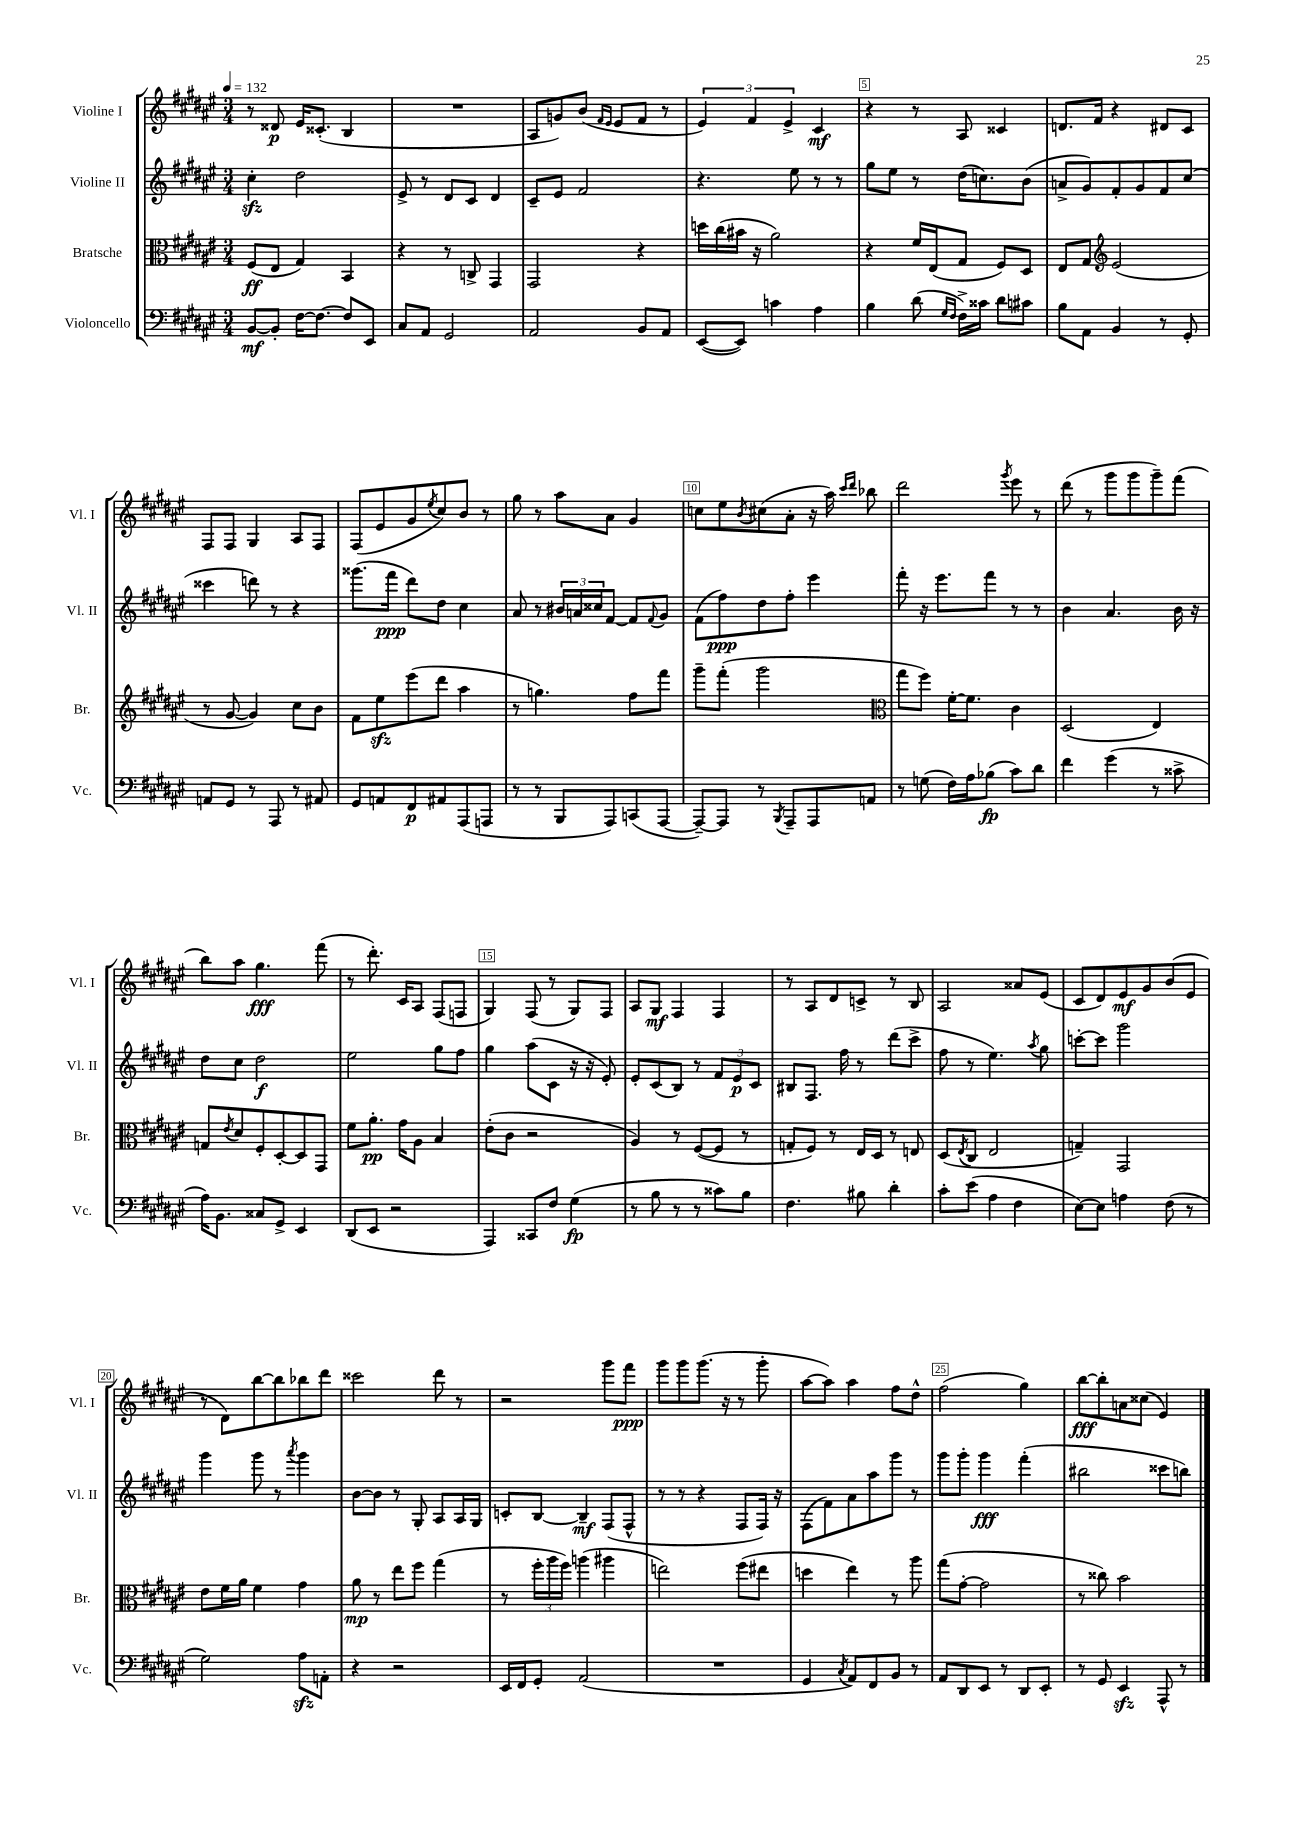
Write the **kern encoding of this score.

**kern	**kern	**kern	**kern
*staff4	*staff3	*staff2	*staff1
*clefF4	*clefC3	*clefG2	*clefG2
*k[f#c#g#d#a#e#]	*k[f#c#g#d#a#e#]	*k[f#c#g#d#a#e#]	*k[f#c#g#d#a#e#]
*M3/4	*M3/4	*M3/4	*M3/4
*MM132	*MM132	*MM132	*MM132
[8BB	(8F#	4cc#'	8r
8BB']	8E#	.	8d##
[16F#	4G#)	2dd#	16e#
8.F#_	.	.	(8.c##'
8F#]	4BB	.	4B
8EE#	.	.	.
=	=	=	=
8C#	4r	8e#^	2.r
8AA#	.	8r	.
2GG#	8r	8d#	.
.	8C^	8c#	.
.	4GG#	4d#	.
=	=	=	=
2AA#	2GG#	8c#~	8A#
.	.	8e#	8g)
.	.	2f#	(8b
.	.	.	16qqf#
.	.	.	16qqe#
.	.	.	8e#
8BB	4r	.	8f#
8AA#	.	.	8r
=	=	=	=
([8EE#	16dd	4.r	6e#)
.	(16cc#	.	.
8EE#])	16b#	.	.
.	.	.	6f#
.	16r	.	.
4c	2a#)	.	.
.	.	.	6e#^
.	.	8ee#	.
4A#	.	8r	4c#
.	.	8r	.
=	=	=	=
4B	4r	8gg#	4r
.	.	8ee#	.
(8d#	16f#	8r	8r
.	(16E#	.	.
16qqG#	.	.	.
16qqF#	.	.	.
16F#^)	8G#	(16dd#	8A#
16c##	.	8.cc)	.
8d#	8F#)	.	4c##
8c#	8D#	(8b	.
=	=	=	=
8B	8E#	8a^	8.d
8AA#	8G#	8g#)	.
.	.	.	16f#
*	*clefG2	*	*
4BB	(2e#	8f#'	4r
.	.	8g#	.
8r	.	8f#	8d#
8GG#'	.	(8cc#	8c#
=	=	=	=
8AA	8r	4ccc##	8F#
8GG#	[8g#	.	8F#
8r	4g#])	8ddd)	4G#
8AAA#	.	8r	.
8r	8cc#	4r	8A#
8AA#	8b	.	8F#
=	=	=	=
8GG#	8f#	(8.ggg##	(8F#
8AA	8ee#	.	8e#
.	.	16fff#	.
8FF#	(8eee#	8ddd#)	8g#
.	.	.	8qee#
8AA#	8ddd#	8dd#	8cc#)
(8AAA#	4aa#	4cc#	8b
8AAA	.	.	8r
=	=	=	=
8r	8r	8a#	8gg#
8r	4.gg)	8r	8r
8BBB	.	24b#	8aa#
.	.	24a	.
.	.	24cc##	.
8AAA#)	.	[8f#	8a#
(8CC	8ff#	8f#]	4g#
.	.	8qqf#	.
[8AAA#	8fff#	8g#	.
=	=	=	=
8AAA#~_)	8ggg#~	(8f#	8cc
8AAA#]	(8fff#'	8ff#)	8ee#
.	.	.	8qb
8r	2ggg#	8dd#	(8cc#
8qBBB	.	.	.
8AAA#~	.	8ff#'	8a#'
8AAA#	.	4eee#	16r
.	.	.	16aa#)
.	.	.	16qqccc#
.	.	.	16qqddd#
8AA	.	.	8bb-
=	=	=	=
*	*clefC3	*	*
8r	8gg#	8fff#'	2ddd#
(8G	8ff#)	16r	.
.	.	8.eee#	.
16F#)	[16f#'	.	.
16A#	8.f#]	.	.
(8B-	.	8fff#	.
.	.	.	8qggg#
8c#)	4c#	8r	8eee#
8d#	.	8r	8r
=	=	=	=
4f#	(2D#	4b	(8ddd#
.	.	.	8r
(4g#	.	4.a#	8ggg#
.	.	.	8ggg#
8r	4E#)	.	8ggg#~)
8c##^	.	16b	(8fff#
.	.	16r	.
=	=	=	=
16A#)	8G	8dd#	8bb)
8.BB	.	.	.
.	8qe#	.	.
.	8d#	8cc#	8aa#
8C##	8F#'	2dd#	4.gg#
8GG#^	[8D#'	.	.
4EE#	8D#]	.	.
.	8GG#	.	(8fff#
=	=	=	=
(8DD#	8f#	2ee#	8r
8EE#	8.a#'	.	8.ddd#')
2r	.	.	.
.	16g#	.	16c#
.	8A#	.	8A#
.	4B	8gg#	(8F#
.	.	8ff#	8F
=	=	=	=
4AAA#)	(8e#'	4gg#	4G#)
.	8c#	.	.
8CC##	2r	(8aa#	(8F#
8F#	.	8c#	8r
(4G#	.	16r	8G#)
.	.	16r	.
.	.	8e#')	8F#
=	=	=	=
8r	4A#)	8e#'	8A#
8B	.	(8c#	8G#
8r	8r	8B)	4F#
8r	([8F#	8r	.
8c##)	8F#]	12f#	4F#
.	.	12e#	.
8B	8r	.	.
.	.	12c#	.
=	=	=	=
4.F#	8G'	8B#	8r
.	8F#)	8.F#	8A#
.	8r	.	8d#
.	.	16ff#	.
8B#	16E#	8r	8c^
.	16D#	.	.
4d#'	8r	(8ddd#	8r
.	8E	8ccc#^	8B
=	=	=	=
8c#'	(8D#	8ff#	2A#
.	8qE#	.	.
(8e#	8C#	8r	.
4A#	2E#	4.ee#)	.
4F#	.	.	8a##
.	.	8qaa#	.
.	.	8gg#	(8e#
=	=	=	=
[8E#)	4G~)	[8ccc'	8c#
8E#]	.	8ccc]	8d#)
4A	2GG#	2ggg#	8e#
.	.	.	8g#
(8F#	.	.	(8b
8r	.	.	8e#
=	=	=	=
2G#)	8e#	4ggg#	8r
.	16f#	.	8d#)
.	16a#	.	.
.	4f#	8ggg#	[8bb
.	.	8r	8bb]
.	.	8qaaa#	.
8A#	4g#	4ggg#	8bb-
8AA'	.	.	8ddd#
=	=	=	=
4r	8a#	[8b	2ccc##
.	8r	8b]	.
2r	8ee#	8r	.
.	8ff#	8G#'	.
.	(4gg#	8A#	8ddd#
.	.	16A#	8r
.	.	16G#	.
=	=	=	=
16EE#	8r	8c'	2r
16FF#	.	.	.
8GG#'	24ff#'	[8B	.
.	24aa#	.	.
.	24ff#)	.	.
(2AA#	(4aa	4B~]	.
.	4aa#	(8F#	8ggg#
.	.	8F#^^	8fff#
=	=	=	=
2.r	2ee)	8r	8ggg#
.	.	8r	8ggg#
.	.	4r	(8.ggg#
.	.	.	16r
.	(8ff#	8F#	8r
.	8ee#	16F#)	8ggg#'
.	.	16r	.
=	=	=	=
4GG#	4dd	(8F#	[8aa#
.	.	8f#)	8aa#])
8qC#	.	.	.
8AA#)	4ee#)	8a#	4aa#
8FF#	.	8aa#	.
8BB	8r	8ggg#	8ff#
8r	8aa#	8r	8dd#^^
=	=	=	=
8AA#	(8gg#	8ggg#	(2ff#
8DD#	[8g#'	8ggg#'	.
8EE#	2g#]	4ggg#	.
8r	.	.	.
8DD#	.	(4fff#'	4gg#)
8EE#'	.	.	.
=	=	=	=
8r	8r	2bb#	[8bb
8GG#	8cc##)	.	8bb']
4EE#	2b	.	8a
.	.	.	(8cc##
8AAA#^^	.	8ccc##	4e#)
8r	.	8bb)	.
==	==	==	==
*-	*-	*-	*-
